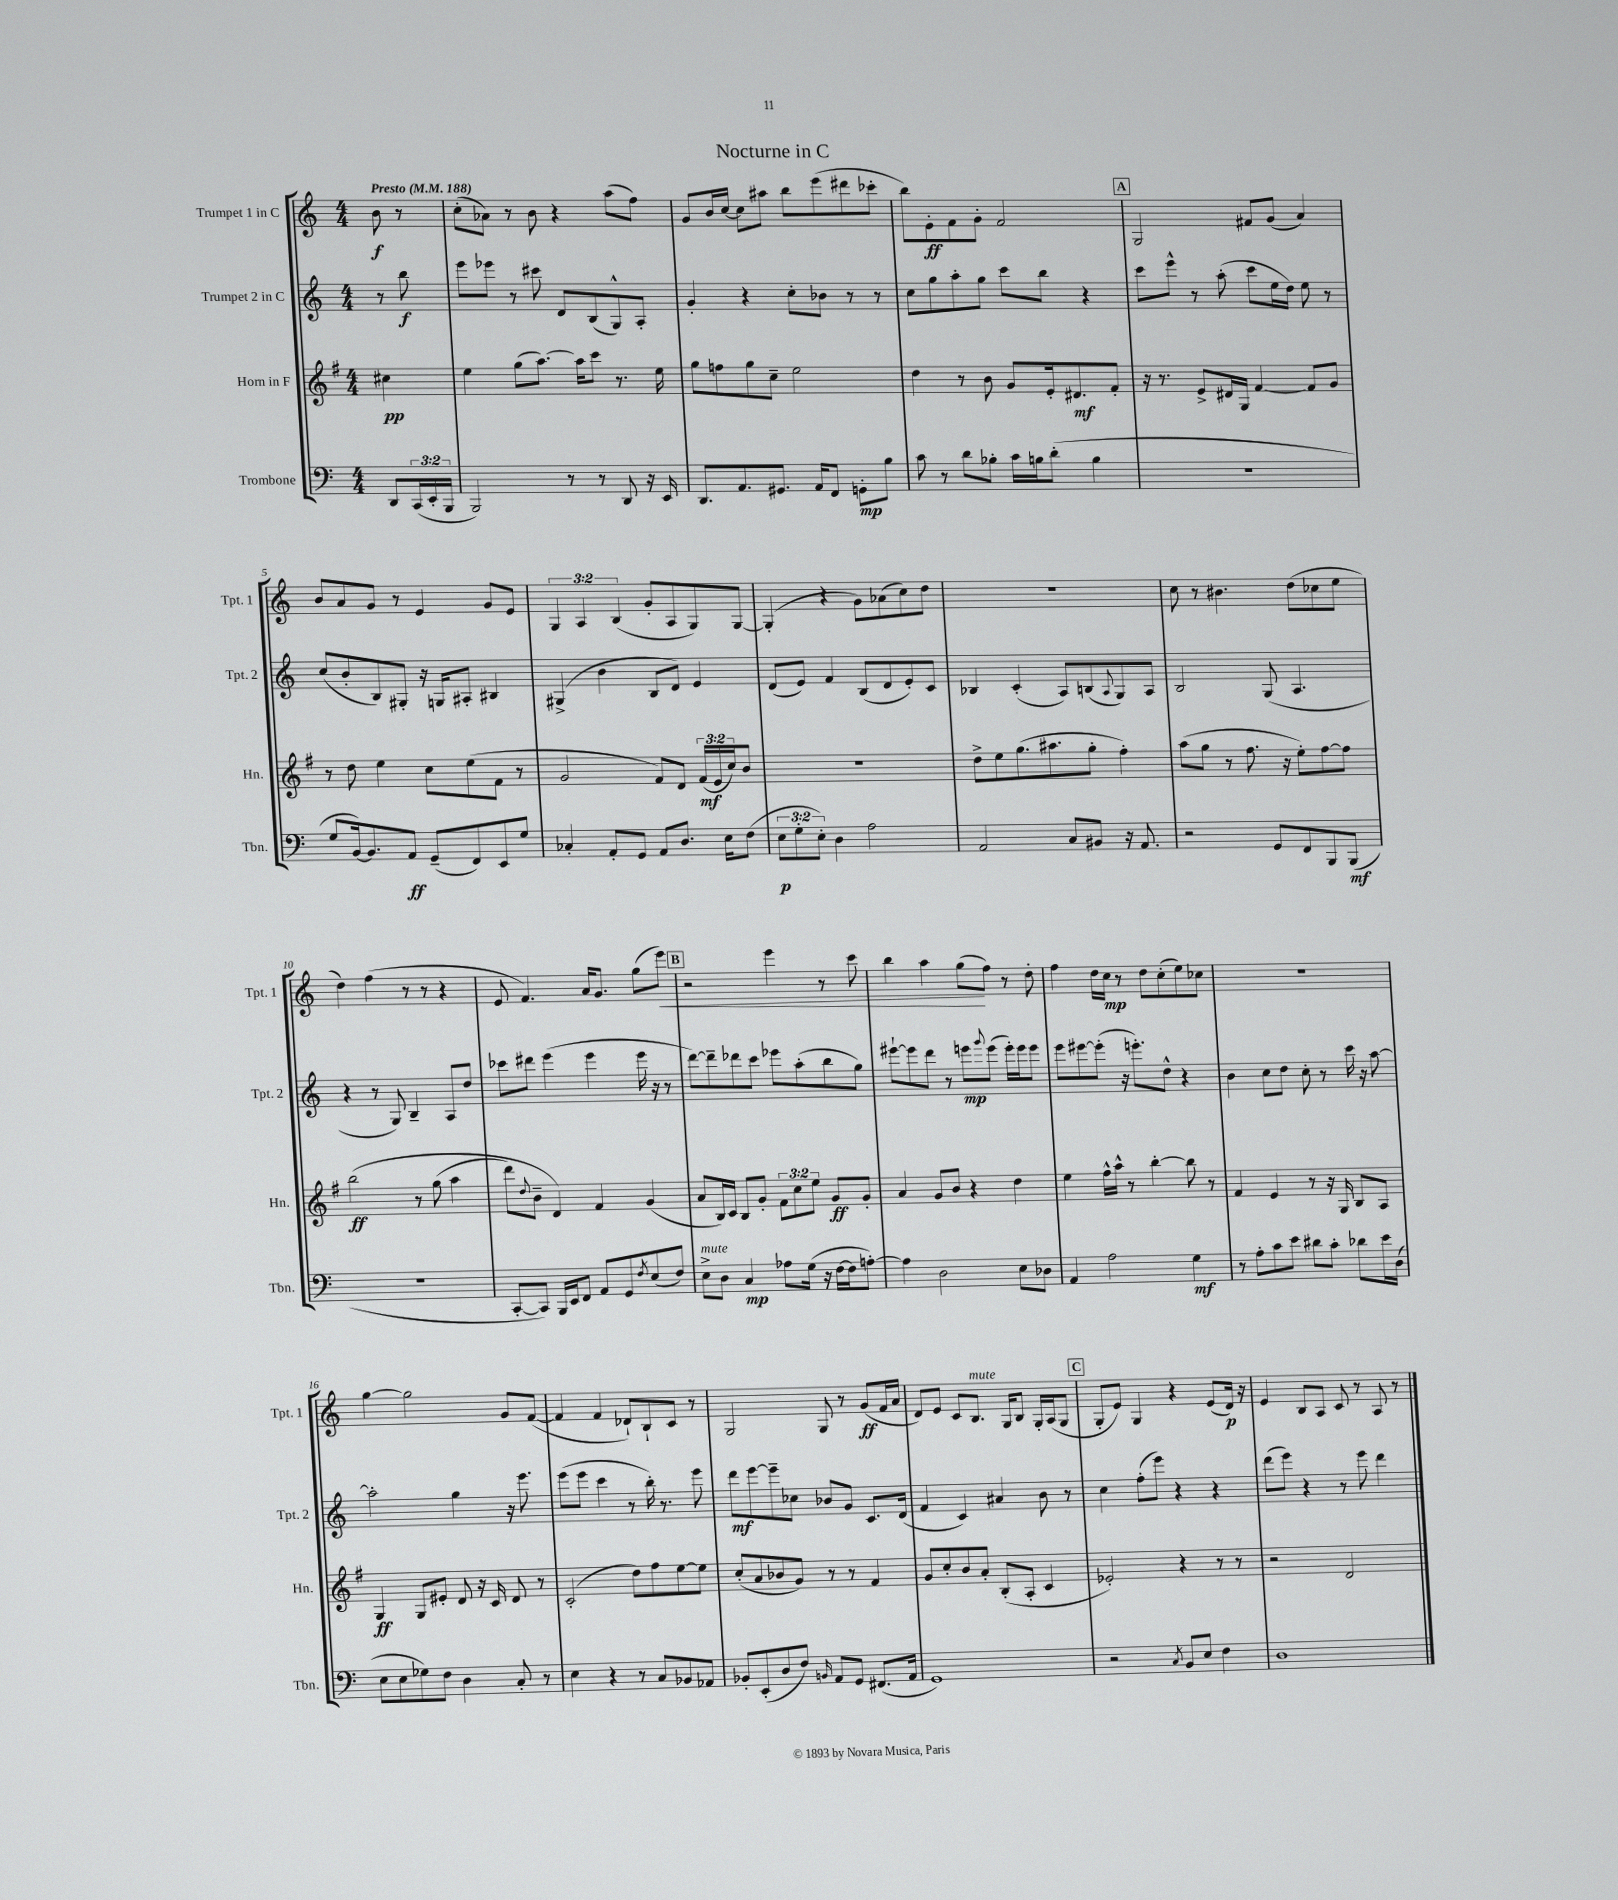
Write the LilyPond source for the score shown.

\header { title = "Nocturne in C" }
<<
\new StaffGroup <<
\new Staff = "s0" \with { instrumentName = "Trumpet 1 in C" shortInstrumentName = "Tpt. 1" } {
    \clef treble \key c \major \numericTimeSignature \time 4/4 \override Staff.TupletNumber.text = #tuplet-number::calc-fraction-text \partial 4 \tempo "Presto" 4 = 188
    b'8\f r8 |
    c''8-.( aes'8) r8 b'8 r4 a''8( f''8) |
    g'8 b'16 c''16~ c''8 ais''8 b''8 e'''8( dis'''8 ces'''8-. |
    b''8) e'8-.\ff f'8 g'8-. f'2 |
    \mark \markup { \box "A" } g2 fis'8 g'8( a'4) |
    b'8 a'8 g'8 r8 e'4 g'8 e'8 |
    \tuplet 3/2 { g4 a4 b4( } g'8-. a8 g8) g8~ |
    g4-.( r4 g'8) aes'8( c''8) d''8 |
    R1 |
    c''8 r8 bis'4. d''8( ces''8 e''8 |
    d''4) f''4( r8 r8 r4 |
    e'8 f'4.) a'16 g'8. g''8( e'''8\<) |
    \mark \markup { \box "B" } r2 e'''4 r8 c'''8 |
    b''4 a''4 g''8\!( f''8) r8 d''8-. |
    f''4 d''16 c''16\mp r8 d''8 c''8-.( e''8) ces''8 |
    r1 |
    g''4~ g''2 g'8 f'8~( |
    f'4 f'4 des'8-!) b8-! c'8 r8 |
    g2 g8 r8 g'8\ff( f'16 a'16 |
    d'8) e'8 c'8 b8.^\markup { \italic "mute" } g16 b8 g16-. a16( g8 |
    \mark \markup { \box "C" } g8-. e'8) g4 r4 e'8( d'16\p) r16 |
    e'4 b8 a8 c'8 r8 a8 r8 \bar "|." |
}
\new Staff = "s1" \with { instrumentName = "Trumpet 2 in C" shortInstrumentName = "Tpt. 2" } {
    \clef treble \key c \major \numericTimeSignature \time 4/4 \partial 4
    r8 b''8\f |
    e'''8 ees'''8 r8 cis'''8 d'8 b8( g8-^) a8-. |
    g'4-. r4 c''8-. bes'8 r8 r8 |
    c''8 g''8 a''8-. g''8 c'''8 b''8 r4 |
    \mark \markup { \box "A" } c'''8 e'''8-^ r8 a''8-.( c'''8 e''16 d''16) e''8 r8 |
    c''8( b'8-. b8) gis8-. r16 g16 ais8-. bis4 |
    gis4->( b'4 b8 d'8) e'4 |
    d'8( e'8) f'4 b8( d'8 e'8-.) c'8 |
    bes4 c'4-.( a8) b8( \appoggiatura { a8 } g8) a8 |
    b2 g8( a4. |
    r4 r8 g8) b4-- a8 d''8 |
    ces'''8 dis'''8 e'''4( e'''4 e'''16 r16 r8 |
    \mark \markup { \box "B" } d'''8~) d'''8-- des'''8 c'''8 ees'''8 a''8-.( b''8 g''8) |
    eis'''8~-! eis'''8 d'''8 r8 e'''8\mp \appoggiatura { g'''8 } e'''8( e'''16-.) e'''16 e'''8 |
    e'''8 eis'''8~ eis'''8-.( r16 e'''8.-.) d''8-^ r4 |
    b'4 c''8 d''8 c''8-. r8 c'''16 r16 a''8~ |
    a''2-. g''4 r16 e'''8. |
    e'''8( e'''8 c'''4 r8 b''16-.) r8. e'''8 |
    d'''8\mf e'''8~ e'''8-- ces''8 bes'8 g'8 c'8. d'16( |
    f'4 c'4) ais'4 b'8 r8 |
    \mark \markup { \box "C" } c''4 f''8-.( e'''8) r4 r4 |
    d'''8( e'''8) r4 r8 e'''8 d'''4 \bar "|." |
}
\new Staff = "s2" \with { instrumentName = "Horn in F" shortInstrumentName = "Hn." } {
    \clef treble \key g \major \numericTimeSignature \time 4/4 \override Staff.TupletNumber.text = #tuplet-number::calc-fraction-text \partial 4
    cis''4\pp |
    e''4 g''8( a''8.~) a''16 c'''8 r8. e''16 |
    g''8 f''8 g''8 c''8-- e''2 |
    d''4 r8 b'8 g'8 e'16-. dis'8.\mf fis'8-. |
    \mark \markup { \box "A" } r16 r8. e'8-> dis'16 g16 fis'4~ fis'8 g'8 |
    r8 d''8 e''4 c''8 e''8( fis'8 r8 |
    g'2 fis'8) d'8 \tuplet 3/2 { fis'16\mf( e'16 c''16) } b'8 |
    R1 |
    d''8-> e''8 g''8.( ais''8. g''8-. fis''4-.) |
    a''8( g''8 r8 fis''8. r16 e''8-.) fis''8~ fis''8 |
    b''2\ff\( r8 g''8( a''4 |
    d'''8) \appoggiatura { d''8 } b'8-- d'4\) fis'4 g'4( |
    \mark \markup { \box "B" } a'8 b16) c'16 b8 g'8-. \tuplet 3/2 { fis'8 c''8 e''8 } g'8\ff g'8-. |
    a'4 g'8 b'8 r4 d''4 |
    e''4 fis''16-^ a''16-^ r8 b''4~-. b''8 r8 |
    fis'4 e'4 r8 r16 g16 b8 a8 |
    g4\ff g8 eis'8-. d'8 r16 c'16 d'8 r8 |
    c'2-.( d''8) fis''8 e''8~ e''8 |
    c''8-.( a'8 bes'8 g'8) r8 r8 fis'4 |
    g'8 c''8-. b'8 a'8-. b8-.( a8-. c'4 |
    \mark \markup { \box "C" } ees'2-.) r4 r8 r8 |
    r2 d'2 \bar "|." |
}
\new Staff = "s3" \with { instrumentName = "Trombone" shortInstrumentName = "Tbn." } {
    \clef bass \key c \major \numericTimeSignature \time 4/4 \override Staff.TupletNumber.text = #tuplet-number::calc-fraction-text \partial 4
    d,8 \tuplet 3/2 { c,16( e,16-. b,,16 } |
    b,,2) r8 r8 d,8 r16 e,16 |
    d,8. a,8. gis,8. a,16 f,8 g,8-.\mp b8 |
    c'8 r8 d'8 bes8-. c'16 b16 d'8-.( b4 |
    \mark \markup { \box "A" } r1 |
    g8 b,16~) b,8. a,8\ff g,8--( f,8) e,8 g8 |
    ces4-. a,8-. g,8 a,8 d8. e16 f8( |
    \tuplet 3/2 { e8\p g8-. e8-.) } d4 a2 |
    a,2 c8 bis,8 r16 a,8. |
    r2 g,8 f,8 b,,8 b,,8\mf( |
    R1 |
    c,8~-. c,8) b,,16 e,16 f,8 a,8 g,8 \acciaccatura { f8 } e8( f8) |
    \mark \markup { \box "B" } e8->^\markup { \italic "mute" } d8 c4\mp aes8 g16( r16 f16~ f16 a8~-.) |
    a4 d2 e8 des8 |
    a,4 a2 g4\mf |
    r8 a8-. c'8 e'8 dis'8 c'8-. des'8 e'16 d16( |
    e8 e8 ges8) f8 d4 c8-. r8 |
    e4 r4 r8 c8 bes,8 aes,8 |
    bes,8-. e,8-.( d8 f8) \grace { b,16 } a,8 g,8 fis,8.( a,16 |
    g,1) |
    \mark \markup { \box "C" } r2 \acciaccatura { c8 } b,8 e8 f4 |
    d1 \bar "|." |
}
>>
>>
